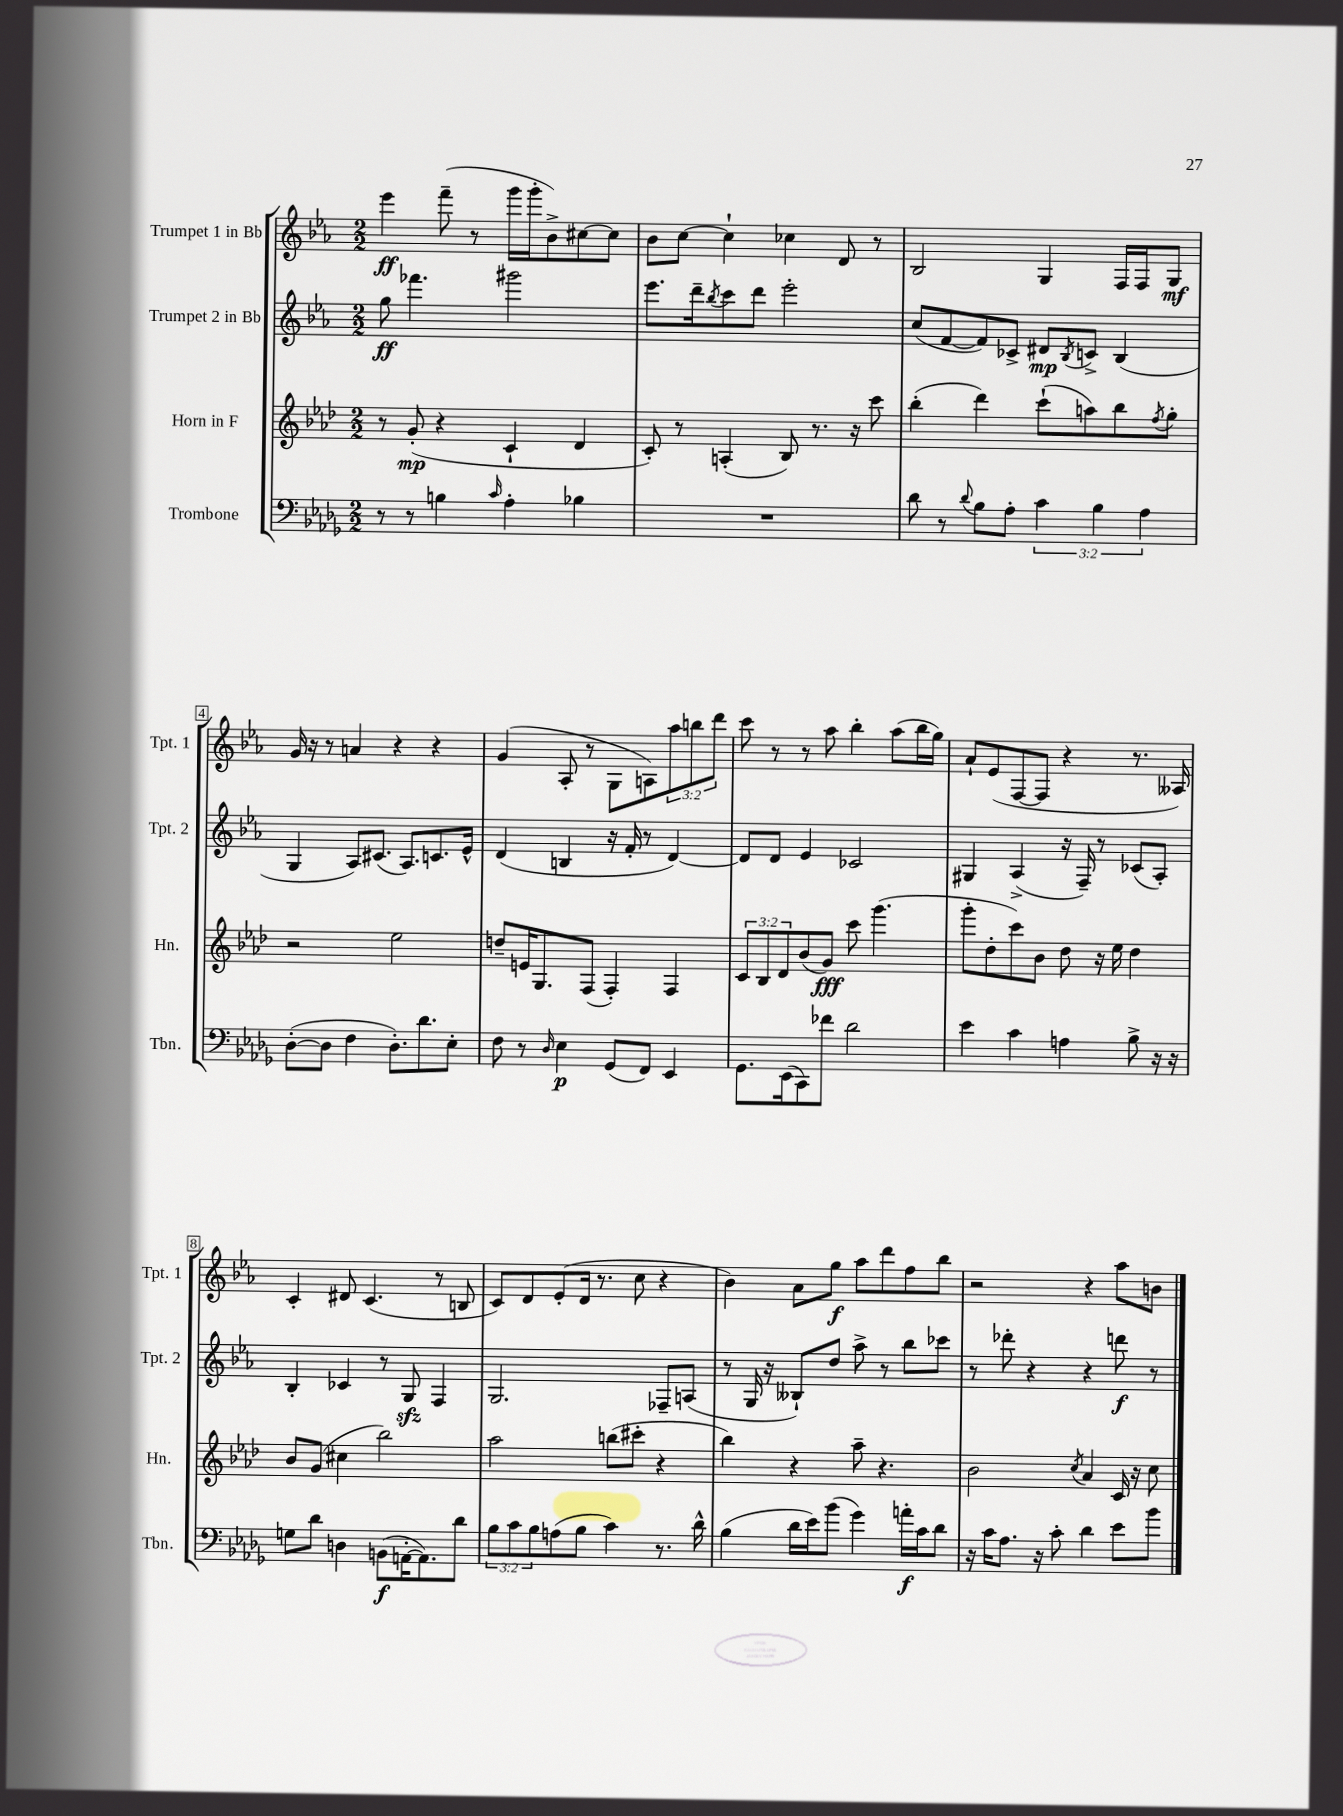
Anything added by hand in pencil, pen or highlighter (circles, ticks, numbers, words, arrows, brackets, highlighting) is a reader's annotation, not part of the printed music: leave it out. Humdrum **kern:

**kern	**dynam	**kern	**dynam	**kern	**dynam	**kern	**dynam
*part4	*part4	*part3	*part3	*part2	*part2	*part1	*part1
*staff4	*staff4	*staff3	*staff3	*staff2	*staff2	*staff1	*staff1
*I"Trombone	*	*I"Horn in F	*	*I"Trumpet 2 in Bb	*	*I"Trumpet 1 in Bb	*
*I'Tbn.	*	*I'Hn.	*	*I'Tpt. 2	*	*I'Tpt. 1	*
*clefF4	*	*clefG2	*	*clefG2	*	*clefG2	*
*k[b-e-a-d-g-]	*	*k[b-e-a-d-]	*	*k[b-e-a-]	*	*k[b-e-a-]	*
*M2/2	*	*M2/2	*	*M2/2	*	*M2/2	*
=1	=1	=1	=1	=1	=1	=1	=1
8r	.	8r	.	8gg\	ff	4eee-\	ff
8r	.	(8g'/	mp	4.fff-X\	.	.	.
4Bn\	.	4r	.	.	.	(8fff~\	.
.	.	.	.	.	.	8r	.
16qqc/	.	.	.	.	.	.	.
4A-'\	.	4c`/	.	2ggg#X\	.	16ggg\LL	.
.	.	.	.	.	.	16ggg'\J	.
.	.	.	.	.	.	8b-^\)	.
4B-X\	.	4d-/	.	.	.	[8cc#X\	.
.	.	.	.	.	.	8cc#\J]	.
=2	=2	=2	=2	=2	=2	=2	=2
1r	.	8c'/)	.	8.eee-\L	.	8b-\L	.
.	.	8r	.	.	.	[8cc\J	.
.	.	.	.	16ddd~\k	.	.	.
.	.	.	.	8qbb-/	.	.	.
.	.	(4An'/	.	8ccc\	.	4cc`\]	.
.	.	.	.	8ddd\J	.	.	.
.	.	8B-/)	.	2eee-'\	.	4cc-X\	.
.	.	8.r	.	.	.	.	.
.	.	.	.	.	.	8d/	.
.	.	16r	.	.	.	.	.
.	.	8ccc\	.	.	.	8r	.
=3	=3	=3	=3	=3	=3	=3	=3
8d-\	.	(4bb-'\	.	(8cc/L	.	2B-/	.
8r	.	.	.	[8f/	.	.	.
8qqd-/	.	.	.	.	.	.	.
8B-\L	.	4ddd-\)	.	8f/])	.	.	.
8A-'\J	.	.	.	8c-X^/J	.	.	.
6c\	.	(8ccc`\L	.	8d#X/L	mp	4G/	.
.	.	.	.	8qB-/	.	.	.
.	.	8aan\)	.	8cn^/J	.	.	.
6B-\	.	.	.	.	.	.	.
.	.	8bb-\	.	(4B-/	.	16F/LL	.
.	.	.	.	.	.	16F/J	.
6A-\	.	.	.	.	.	.	.
.	.	8qff/	.	.	.	.	.
.	.	8gg'\J	.	.	.	8G/J	mf
!!LO:LB:g=z
=4	=4	=4	=4	=4	=4	=4	=4
([8D-'\L	.	2r	.	4G/	.	16g/	.
.	.	.	.	.	.	16r	.
8D-\J]	.	.	.	.	.	8r	.
4F\	.	.	.	8A-/L)	.	4an/	.
.	.	.	.	(8.c#X/J	.	.	.
8.D-'\L)	.	2ee-\	.	.	.	4r	.
.	.	.	.	8.A-/L)	.	.	.
8.d-\	.	.	.	.	.	.	.
.	.	.	.	8.cn/	.	4r	.
8E-'\J	.	.	.	.	.	.	.
.	.	.	.	16e-^^/Jk	.	.	.
=5	=5	=5	=5	=5	=5	=5	=5
8F\	.	8ddn~/L	.	(4d/	.	(4g/	.
8r	.	16en/K	.	.	.	.	.
.	.	8.G/	.	.	.	.	.
16qqD-/	.	.	.	.	.	.	.
4E-\	p	.	.	4Bn/	.	8A-'/	.
.	.	(8F/J	.	.	.	8r	.
(8GG-/L	.	4F'/)	.	16r	.	8G\L	.
.	.	.	.	16f'/	.	.	.
8FF/J)	.	.	.	8r	.	8An\)	.
4EE-/	.	4F/	.	[4d/)	.	12aa-\	.
.	.	.	.	.	.	12bbn\	.
.	.	.	.	.	.	12ddd\J	.
=6	=6	=6	=6	=6	=6	=6	=6
8.GG-\L	.	12c/L	.	8d/L]	.	8ccc\	.
.	.	12B-/	.	.	.	.	.
.	.	.	.	8d/J	.	8r	.
.	.	12d-/	.	.	.	.	.
(16EE-\k	.	.	.	.	.	.	.
8CC\)	.	(8b-/	.	4e-/	.	8r	.
8f-X\J	.	8g/J)	fff	.	.	8aa-\	.
2d-\	.	8ccc\	.	2c-X/	.	4bb-'\	.
.	.	(4.ggg\	.	.	.	.	.
.	.	.	.	.	.	(8aa-\L	.
.	.	.	.	.	.	16bb-\L	.
.	.	.	.	.	.	16gg\JJ)	.
=7	=7	=7	=7	=7	=7	=7	=7
4e-\	.	8ggg'\L	.	4G#X/	.	8a-`/L	.
.	.	8dd-'\	.	.	.	(8e-/	.
4c\	.	8ccc\)	.	(4A-^/	.	[8F/	.
.	.	8b-\J	.	.	.	8F/J]	.
4An\	.	8dd-\	.	16r	.	4r	.
.	.	.	.	16F~/)	.	.	.
.	.	16r	.	8r	.	.	.
.	.	16ee-\	.	.	.	.	.
8B-^\	.	4dd-\	.	(8c-X/L	.	8.r	.
16r	.	.	.	8A-'/J)	.	.	.
16r	.	.	.	.	.	16A--X/)	.
!!LO:LB:g=z
=8	=8	=8	=8	=8	=8	=8	=8
8Gn\L	.	8b-/L	.	4B-'/	.	4c'/	.
8d-\J	.	(8g/J	.	.	.	.	.
4Dn\	.	4cc#X\	.	4c-X/	.	8d#X/	.
.	.	.	.	.	.	(4.c/	.
(8BBn\L	f	2bb-\)	.	8r	.	.	.
[16AAn'\K	.	.	.	8Gzz/	.	.	.
8.AA\])	.	.	.	.	.	.	.
.	.	.	.	4F/	.	8r	.
8d-\J	.	.	.	.	.	8Bn/	.
=9	=9	=9	=9	=9	=9	=9	=9
12B-\L	.	2aa-\	.	2.G/	.	8c/L)	.
12c\	.	.	.	.	.	.	.
.	.	.	.	.	.	8d/	.
12B-\	.	.	.	.	.	.	.
(8An\	.	.	.	.	.	(8e-'/	.
8B-\J	.	.	.	.	.	16d/Jk	.
.	.	.	.	.	.	8.r	.
4c\)	.	(8bbn\L	.	.	.	.	.
.	.	8ccc#X'\J	.	.	.	8cc\	.
8.r	.	4r	.	8F-X~/L	.	4r	.
.	.	.	.	(8An/J	.	.	.
16d-^^\	.	.	.	.	.	.	.
=10	=10	=10	=10	=10	=10	=10	=10
(4B-\	.	4bb-\)	.	8r	.	4b-\)	.
.	.	.	.	16G/	.	.	.
.	.	.	.	16r	.	.	.
16d-\LL	.	4r	.	8B--X`/L)	.	8a-\L	.
16e-\J)	.	.	.	.	.	.	.
(8b-\J	.	.	.	8dd/J	.	8gg\J	f
4g-\)	.	8aa-~\	.	8aa-^\	.	8aa-\L	.
.	.	4.r	.	8r	.	8ddd\	.
16an'\LL	f	.	.	8bb-\L	.	8ff\	.
16c\J	.	.	.	.	.	.	.
8d-\J	.	.	.	8ccc-X\J	.	8bb-\J	.
=11	=11	=11	=11	=11	=11	=11	=11
16r	.	2b-\	.	8r	.	2r	.
16c\KL	.	.	.	.	.	.	.
8.A-\J	.	.	.	8ddd-X'\	.	.	.
.	.	.	.	4r	.	.	.
16r	.	.	.	.	.	.	.
8c'\	.	.	.	.	.	.	.
.	.	8qcc/	.	.	.	.	.
4d-\	.	4a-/	.	4r	.	4r	.
8e-\L	.	16c/	.	8dddn\	f	8aa-\L	.
.	.	16r	.	.	.	.	.
8b-\J	.	8cc\	.	8r	.	8bn\J	.
==	==	==	==	==	==	==	==
*-	*-	*-	*-	*-	*-	*-	*-
